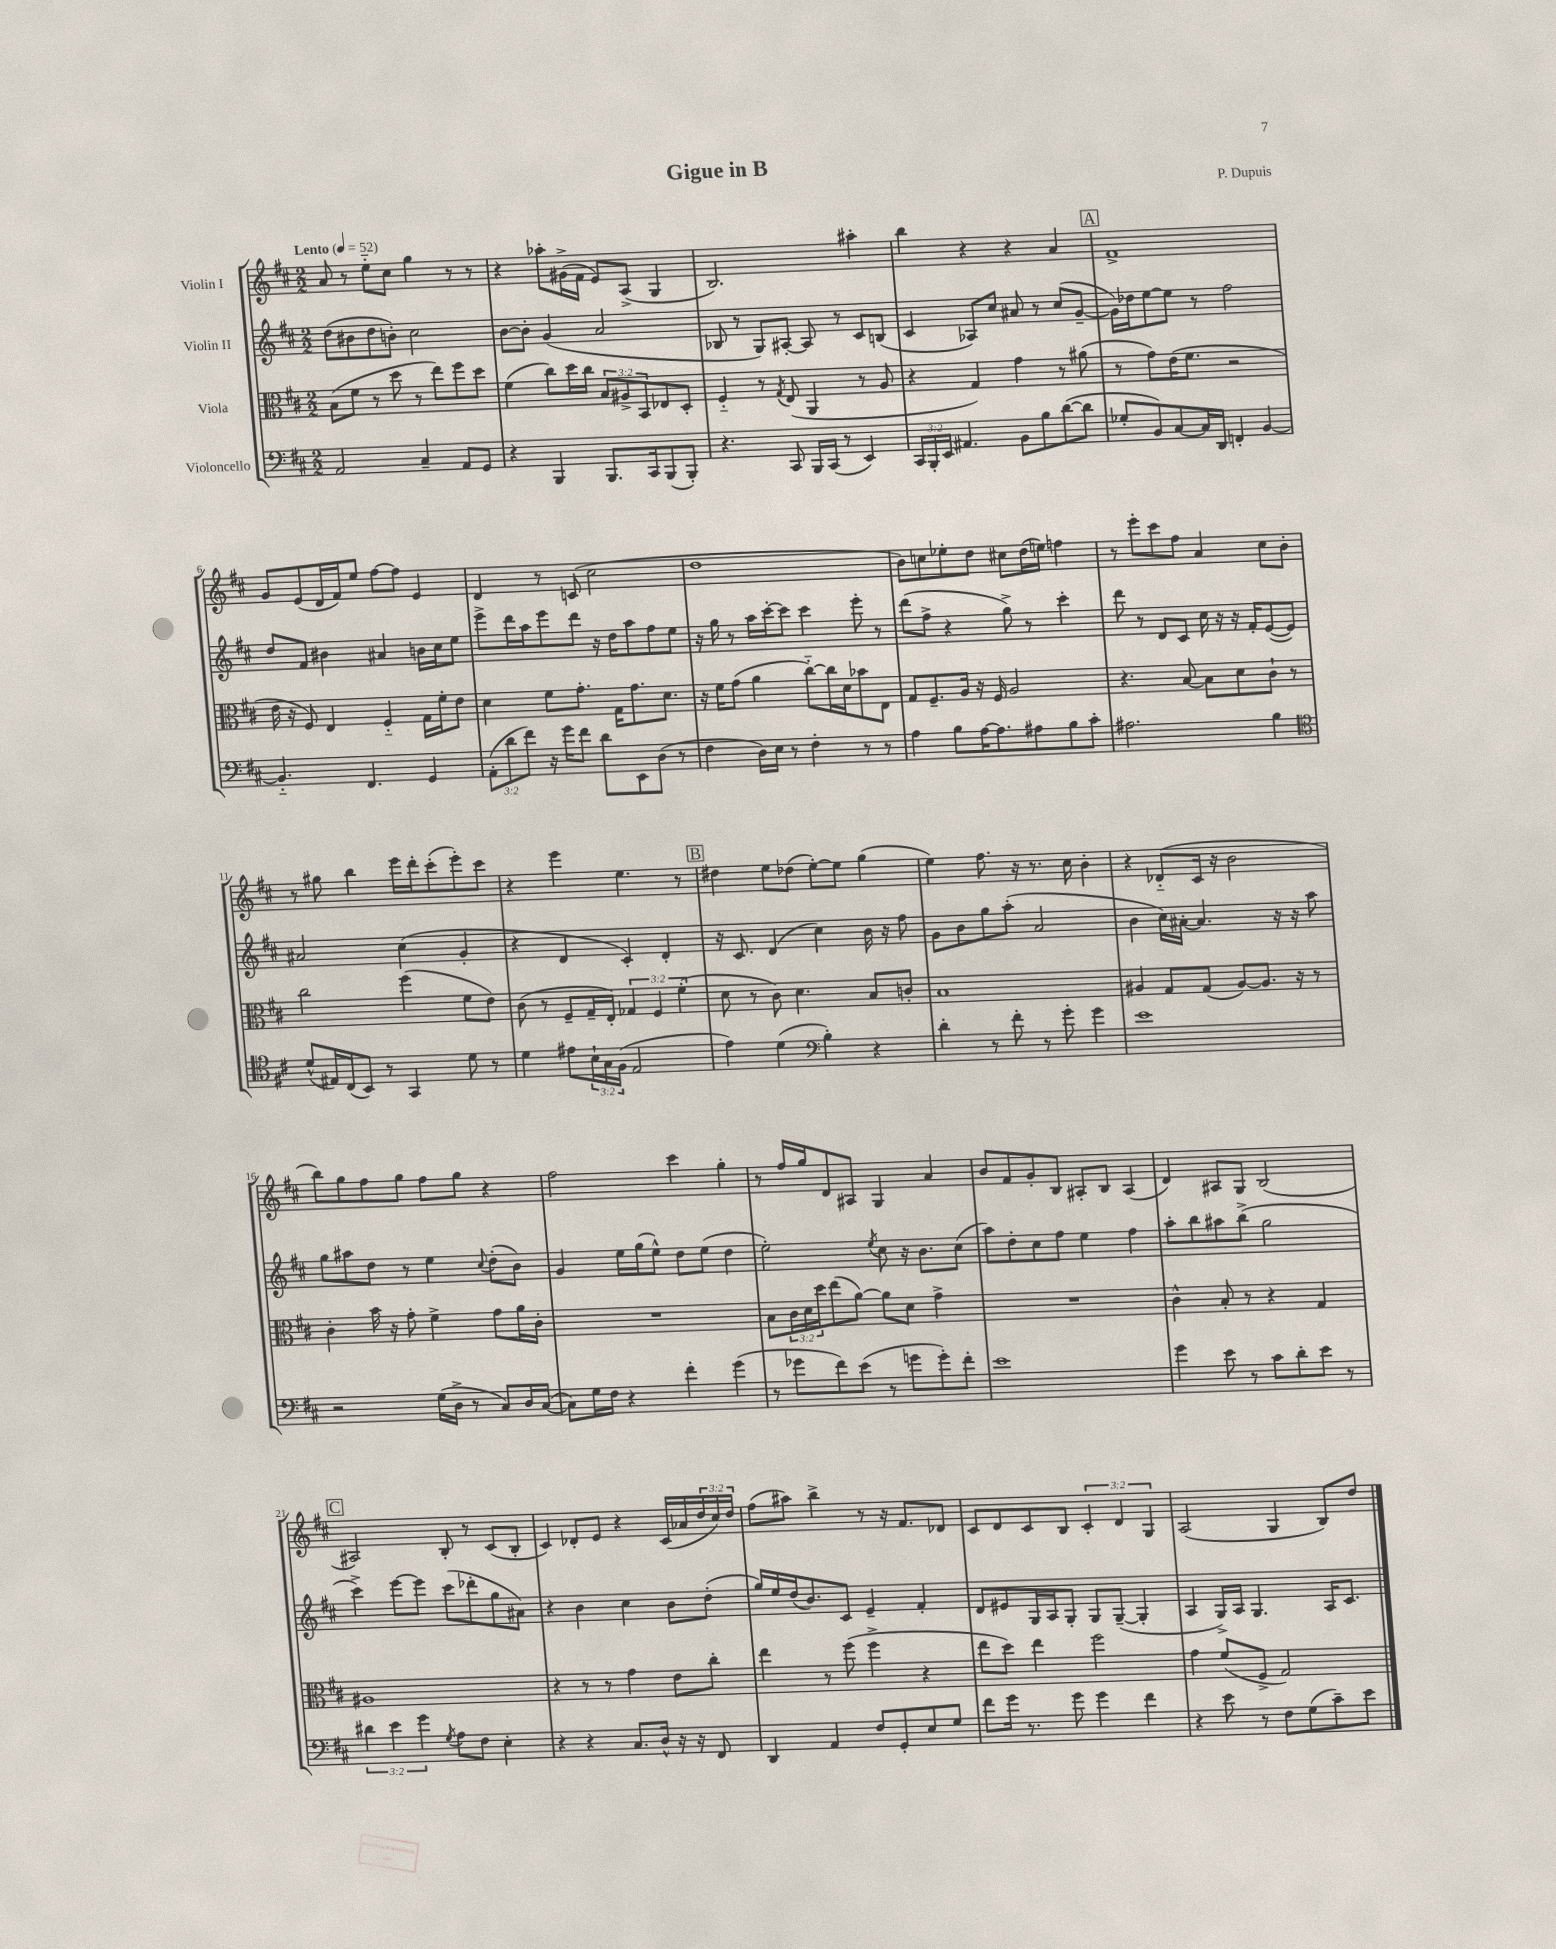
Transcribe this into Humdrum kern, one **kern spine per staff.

**kern	**kern	**kern	**kern
*staff4	*staff3	*staff2	*staff1
*clefF4	*clefC3	*clefG2	*clefG2
*k[f#c#]	*k[f#c#]	*k[f#c#]	*k[f#c#]
*M2/2	*M2/2	*M2/2	*M2/2
*MM52	*MM52	*MM52	*MM52
2AA	(8B	(8dd	8a
.	8f#	8b#	8r
.	8r	8dd	8ee'~
.	8dd	8b')	8cc#
4C#~	8r	2cc#	4gg
.	8ee)	.	.
8AA	8ff#	.	8r
8GG	8dd	.	8r
=	=	=	=
4r	(4f#	[8b	4r
.	.	8b']	.
4BBB	8cc#)	(4g	8aa-'
.	16dd	.	(16g#^
.	16cc#	.	16f#
8.BBB	12B	2a	8e)
.	12A#^	.	.
.	.	.	(8A^
.	12BB	.	.
16CC#	.	.	.
(8BBB	8E-	.	4G
8BBB')	8D'	.	.
=	=	=	=
4.r	4F#'~	8B-	2.B)
.	.	8r	.
.	8r	8G)	.
.	8qG	.	.
8CC#	(8E	[8A#'	.
16BBB	4AA	8A#]	.
(16CC#	.	.	.
8r	.	8r	.
4EE)	8r	8c#	4aa#'
.	8A	(8B	.
=	=	=	=
24CC#	4r	4c#	4bb
24BBB'	.	.	.
24EE	.	.	.
4.AA#	.	.	.
.	4G)	8A-)	4r
.	.	8cc#	.
8BB	4g	8a#	4r
8B	.	8r	.
([8d	8r	(8cc#	4a
8d]	(8a#	[8g~	.
=	=	=	=
8G-'	8r	16g])	1f#^
.	.	16dd-	.
8BB)	8g)	[8ee	.
[8C#	(16e	8ee]	.
.	8.f#	.	.
16C#]	.	8r	.
16DD	.	.	.
4FF'	2r	2ff#	.
[4BB	.	.	.
=	=	=	=
4.BB'~]	16e	8dd	8g
.	16r	.	.
.	8F#)	8f#	(8e
.	4E	4b#	16d
.	.	.	16f#)
4.FF#	.	.	8ee
.	4F#'~	4a#	[8ff#
.	.	.	8ff#]
4GG	16G	16b	4e
.	16f#'	16cc#	.
.	8e	8ee	.
=	=	=	=
(12AA'	4d	8eee^	4d
12d	.	.	.
.	.	16ddd	.
12f#)	.	.	.
.	.	16aa	.
16r	8f#	8eee	8r
16g	.	.	.
8f#	8.g'	8ddd	(8c
8d	.	16r	2cc#
.	16G	16dd	.
8EE	8.g	8aa	.
(8D	.	8ff#	.
.	8.d	.	.
8r	.	8ee	.
=	=	=	=
4F#	16r	16r	1dd
.	16f#	16gg	.
.	(8g	8r	.
16D)	4a	16aa	.
16E	.	[16ccc#'	.
8r	.	8ccc#]	.
4F#'	[8cc#'~)	4ccc#	.
.	16cc#]	.	.
.	16d	.	.
8r	8b-	8eee'	.
8r	8E	8r	.
=	=	=	=
4A	8G	(8ddd	8b)
.	8.F#~	8ff#^	8cc
8B	.	4r	8ee-'
.	16A	.	.
[16A	16r	.	8dd
8.A]	16F#	.	.
.	2A	8gg^)	8cc#
8A#	.	8r	(16dd
.	.	.	16ee)
8B	.	4ccc#'	4ff
8c#'	.	.	.
=	=	=	=
2.A#	4.r	8ddd	8r
.	.	8r	8eee'
.	.	8d	8ccc#
.	[8B	8c#	8ff#
.	8B]	16cc#	4a
.	.	16r	.
.	8d	16r	.
.	.	16f#'	.
4B	8c#`	([8e	8cc#
.	8r	8e])	8b'
=	=	=	=
*clefC4	*	*	*
(8d^^	2cc#	2a#	8r
16E#)	.	.	8gg#
(16C#	.	.	.
8BB)	.	.	4bb
8r	.	.	.
4GG	(4ff#	(4cc#	16eee
.	.	.	16ddd'
.	.	.	(8ccc#'
8d	8f#	4g'	8eee')
8r	8e)	.	8ccc#
=	=	=	=
4d	(8c#	4r	4r
.	8r	.	.
8e#	8F#~	4d	4eee
24B`	16G~	.	.
24G	.	.	.
.	16E')	.	.
(24F#	.	.	.
2E	6G-	4c#')	4.ee
.	6F#	.	.
.	.	4d'	.
.	(6f#'	.	.
.	.	.	8r
=	=	=	=
4e)	8d	16r	4dd#
.	.	8.c#	.
.	8r	.	.
(4d	8c#)	(4d	8ee
.	4.d	.	(8dd-
*clefF4	*	*	*
4B')	.	4cc#)	[8ee')
.	.	.	8ee]
4r	8B	16b	(4gg
.	.	16r	.
.	8c'	8ff#	.
=	=	=	=
4d'	1B	8g	4ee)
.	.	8b	.
8r	.	8gg	8.ff#
8f#'	.	(8aa'	.
.	.	.	16r
8r	.	2a	8.r
8g'	.	.	.
.	.	.	16cc#
4g	.	.	4b'
=	=	=	=
1e	4A#	4b	4r
.	8G	16cc#)	(8d-'~
.	.	[16a#'	.
.	(8G	4.a#]	16c#
.	.	.	16r
.	[8A#)	.	2b
.	8.A#]	.	.
.	.	16r	.
.	16r	16r	.
.	8r	8aa	.
=	=	=	=
2r	4c#'	8gg	8bb)
.	.	8aa#	8gg
.	16b	8dd	8ff#
.	16r	.	.
.	8g'	8r	8gg
(16G	4f#^	4ee	8ff#
16D^	.	.	.
8r	.	.	8gg
.	.	8qqcc#	.
8C#)	8g	(8dd'	4r
16D	16a	8b)	.
([16C#	16c#'	.	.
=	=	=	=
8C#])	1r	4g	2ff#
16G	.	.	.
16F#	.	.	.
4r	.	16ee	.
.	.	(16gg	.
.	.	8ee^^)	.
4f#'	.	8dd	4ccc#
.	.	(8ee	.
(4g	.	4dd	4gg'
=	=	=	=
8r	8B	2ee')	8r
8g-	24c#	.	16ff#
.	24d	.	.
.	.	.	16gg
.	24dd	.	.
8f#)	(8ee	.	8d
(8e	[8a)	.	8A#
.	.	8qee	.
8r	8a]	8cc#	4G
8g	8d	16r	.
.	.	8.b	.
8g')	4g^	.	4a
8f#'	.	(8cc#	.
=	=	=	=
1e	1r	8aa)	8b
.	.	8dd'	8f#
.	.	8cc#	8g'
.	.	8ff#	8B
.	.	4ee	8A#'
.	.	.	8B
.	.	4ff#	(4A#
=	=	=	=
4g	4c#^^	8aa'	4d)
.	.	8bb	.
8e	8B'	8aa#	8A#
8r	8r	(8bb^	8G
8c#	4r	2gg	(2B
8d'	.	.	.
8e	4G	.	.
8r	.	.	.
=	=	=	=
6d#	1A#	4ccc#^)	2A#)
6e	.	.	.
.	.	[8eee	.
6g	.	.	.
.	.	8eee]	.
8qG	.	.	.
8A	.	(8ccc#	8B'
8F#	.	8ddd-'	8r
4E'	.	8gg	(8c#
.	.	8a#)	8B'
=	=	=	=
4r	4r	4r	4c#)
4r	8r	4b	8d-'
.	8r	.	8e
8.C#	4g	4cc#	4r
16D^^	.	.	.
16r	8e	8b	(16c#
16r	.	.	16a-
8FF#	8cc#'	(8dd'	24dd
.	.	.	24cc#)
.	.	.	24dd
=	=	=	=
4DD	4ee	16gg)	(8ff#
.	.	16ee	.
.	.	(16dd	8aa#)
.	.	8.b)	.
4AA	8r	.	4bb^
.	(8ff#	8c#	.
8F#	4ff#^	4e~	8r
8GG'	.	.	16r
.	.	.	8.f#
8E	4r	4f#'	.
8G	.	.	8d-
=	=	=	=
8f#	8ee	8d	8c#
16g	8dd)	8e#	8d
8.r	.	.	.
.	4ee	16G	8c#
.	.	16A	.
8g	.	8G'	8B
4g	2ff#	8G	6c#'
.	.	([8G~	.
.	.	.	6d
4f#	.	4G']	.
.	.	.	6G
=	=	=	=
4r	4g	4A	(2A
8e	(8f#	16G^)	.
.	.	16A	.
8r	8F#^	4.G	.
8F#	2G)	.	4G
(8G	.	.	.
8c#~)	.	16A	8B)
.	.	8.c#	.
8e	.	.	8dd
==	==	==	==
*-	*-	*-	*-
